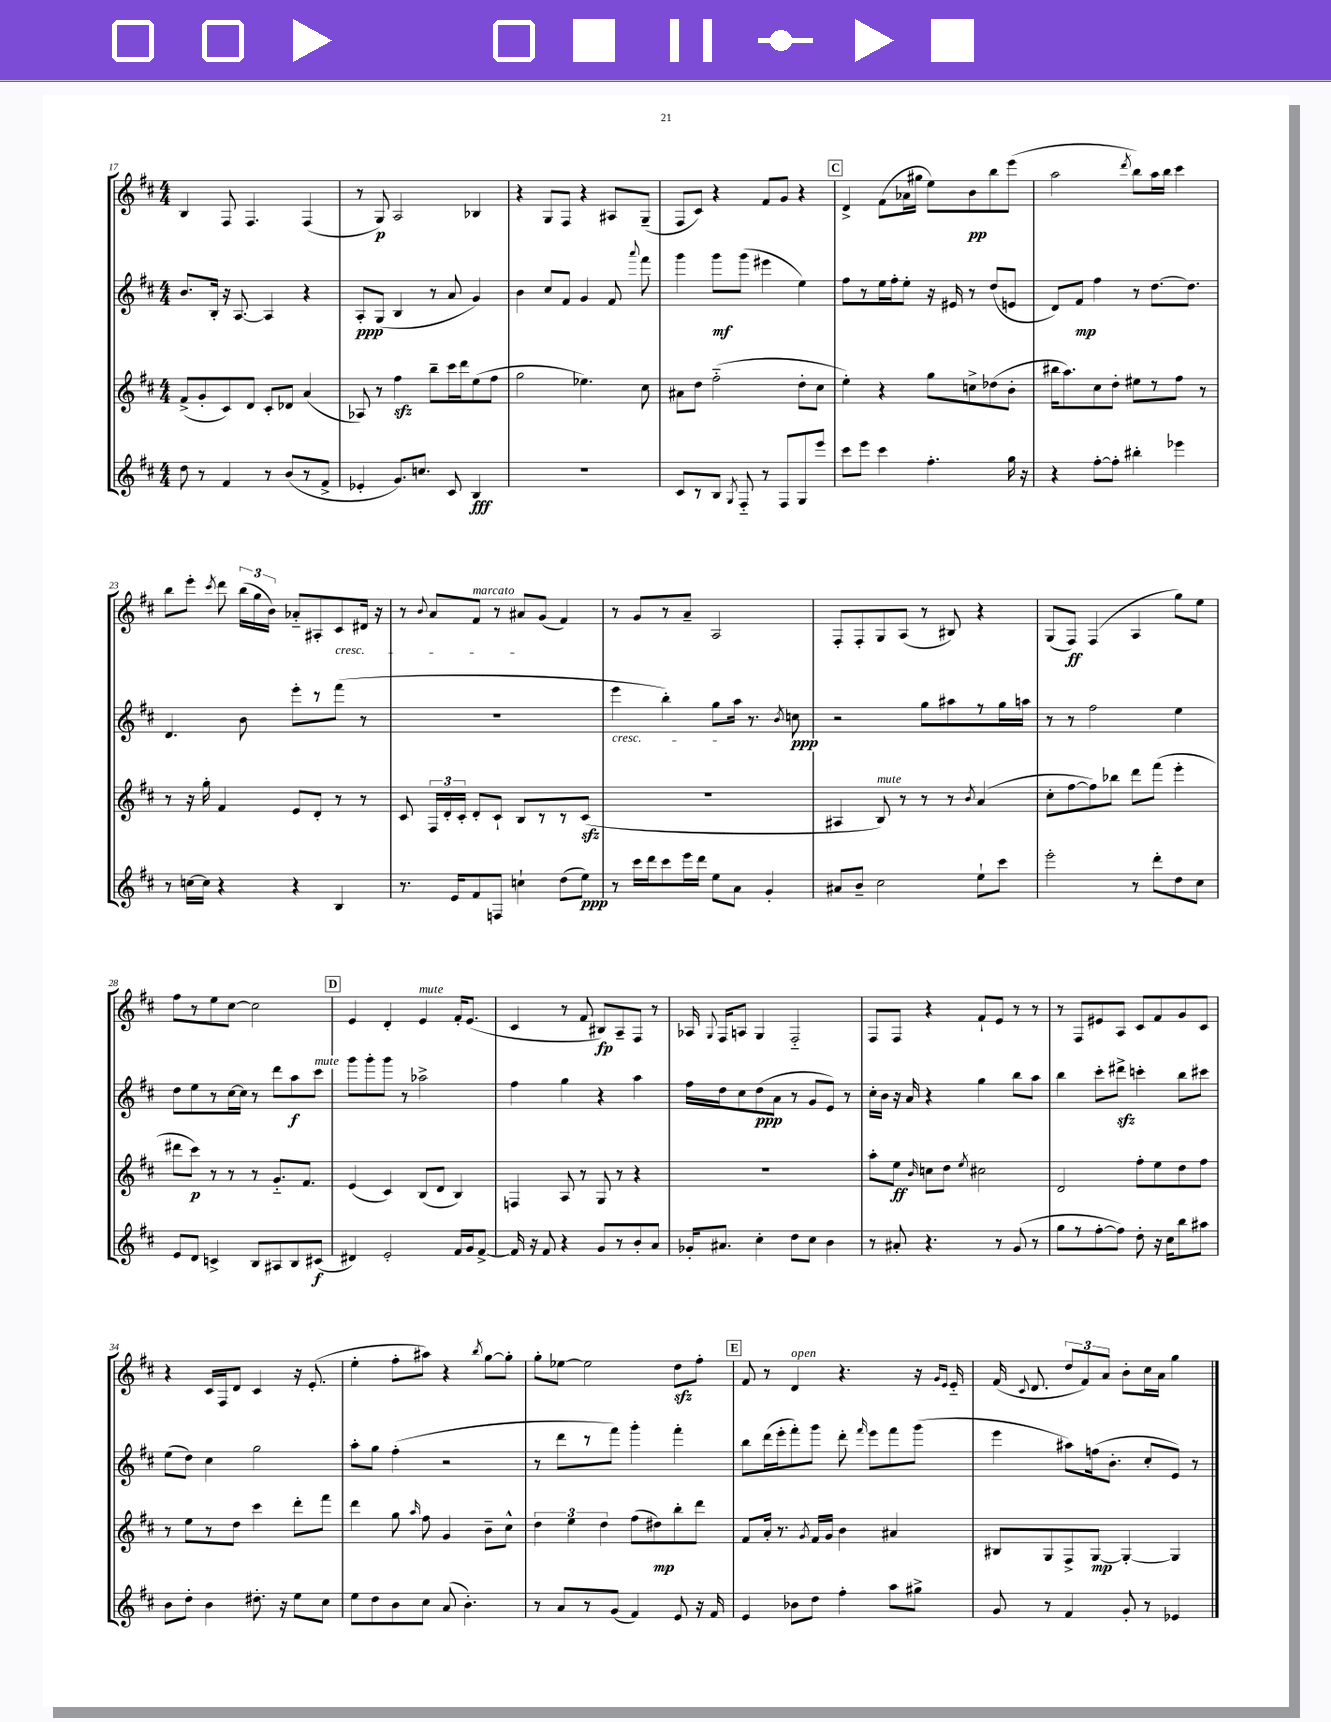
<<
\new StaffGroup <<
\new Staff = "s0" {
    \clef treble \key d \major \numericTimeSignature \time 4/4
    \autoBeamOff b4 fis8 fis4. fis4( |
    r8 g8\p) a2 bes4 |
    r4 g8[ fis8] r4 ais8[ g8]--( |
    fis8[ cis'8]) r4 fis'8[ g'8] r4 |
    \mark \markup { \box "C" } d'4-> fis'8[( aes'16 gis''16] e''8[) b'8\pp b''8 e'''8]( |
    a''2 \acciaccatura { d'''8 } b''8[) a''16 b''16] cis'''4 |
    b''8[ e'''8]-. \acciaccatura { cis'''8 } d'''8 \tuplet 3/2 { b''16[( g''16 b'16]) } aes'8[-_ ais8-. cis'8\cresc dis'16] r16 |
    r8 \appoggiatura { b'8 } a'8[ fis'8]^\markup { \italic "marcato" } r8 ais'8[\! g'8]( fis'4) |
    r8 g'8[ r8 a'8]-- a2 |
    fis8[-. fis8-. g8 a8]( r8 bis8) r4 |
    g8[( fis8]\ff) fis4( a4 g''8[) e''8] |
    fis''8[ r8 e''8 cis''8]~ cis''2 |
    \mark \markup { \box "D" } e'4 d'4-. e'4^\markup { \italic "mute" } fis'16[-. e'8.]( |
    cis'4 r8 fis'8 bis8[\fp) a8-- fis8] r8 |
    aes16 \appoggiatura { g8 } fis16[ a8] g4 fis2-_ |
    fis8[ fis8] r4 fis'8[-! e'8] r8 r8 |
    r8 fis8[ eis'8 a8] cis'8[ fis'8 g'8 cis'8] |
    r4 cis'16[ fis16 d'8] cis'4 r16 e'8.-.( |
    e''4-. fis''8[-. ais''8]) r4 \acciaccatura { b''8 } g''8[~ g''8]-. |
    g''8[-. ees''8]~ ees''2 d''8[\sfz fis''8]-. |
    \mark \markup { \box "E" } fis'8 r8 d'4^\markup { \italic "open" } r4. r16 \grace { g'16[ e'16] } e'16-_ |
    fis'16( \appoggiatura { cis'8 } d'8. \tuplet 3/2 { d''8[ fis'8) a'8] } b'8[-. cis''16 a'16] g''4 \bar "|." |
}
\new Staff = "s1" {
    \clef treble \key d \major \numericTimeSignature \time 4/4
    \autoBeamOff b'8.[ b16]-. r16 a8.~ a4 r4 |
    a8[-.\ppp g8]( b4 r8 a'8 g'4) |
    b'4 cis''8[ fis'8] g'4 fis'8 \appoggiatura { a'''8 } fis'''8 |
    g'''4 g'''8[\mf g'''8]( eis'''4 e''4) |
    \mark \markup { \box "C" } fis''8[ r8 e''16 fis''16-. e''8]-. r16 eis'16 r8 d''8[( e'8] |
    d'8[) fis'8]\mp fis''4 r8 d''8.[~ d''8.] |
    d'4. b'8 e'''8[-. r8 fis'''8]( r8 |
    R1 |
    e'''4\cresc b''4-.) g''8[ a''16]\! r8. \acciaccatura { b'8 } c''8\ppp |
    r2 g''8[ ais''8 r8 g''16 a''16] |
    r8 r8 fis''2 e''4 |
    d''8[ e''8 r8 cis''16~ cis''16] r8 d'''8[ a''8\f cis'''8]^\markup { \italic "mute" } |
    \mark \markup { \box "D" } g'''8[ g'''8-. g'''8] r8 aes''2-> |
    fis''4 g''4 r4 a''4 |
    fis''16[ d''16 cis''8 d''8\ppp( a'8] r8 g'8[ e'8]) r8 |
    cis''16[-. b'16] r16 a'16 r4 g''4 b''8[ a''8] |
    b''4 cis'''8[-. dis'''8]->\sfz c'''4-. b''8[ cis'''8] |
    e''8[( d''8]) cis''4 g''2 |
    a''8[-. g''8] fis''4-.( r2 |
    r8 d'''8[ r8 fis'''8]) g'''4-. fis'''4-. |
    \mark \markup { \box "E" } b''8[ d'''16( e'''16-. fis'''8-.) g'''8] d'''8-. \grace { fis'''16 } e'''8[ fis'''8 g'''8]( |
    e'''4 ais''8[) f''16( b'8.]-. cis''8[-. e'8]) r8 \bar "|." |
}
\new Staff = "s2" {
    \clef treble \key d \major \numericTimeSignature \time 4/4
    \autoBeamOff fis'8[->( g'8-. cis'8) d'8] cis'8[-. des'8] a'4( |
    aes8) r8 fis''4\sfz b''8[-- cis'''16 d'''16 e''8( fis''8] |
    g''2 ees''4.) cis''8 |
    ais'8[ d''8] fis''2-_( d''8[-. cis''8] |
    \mark \markup { \box "C" } e''4-.) r4 g''8[ c''8-> des''8( b'8]-. |
    bis''16[ a''8.) cis''8 d''8]-. eis''8[ r8 fis''8] r8 |
    r8 r16 g''16-. fis'4 e'8[ d'8]-. r8 r8 |
    cis'8 \tuplet 3/2 { fis16[ d'16-. cis'16]-. } d'8[-. cis'8]-! b8[ r8 r8 cis'8]\sfz( |
    R1 |
    ais4 b8^\markup { \italic "mute" }) r8 r8 r8 \acciaccatura { b'8 } a'4( |
    cis''8[-. fis''8~ fis''8) bes''8] d'''8[ fis'''8]( e'''4-. |
    dis'''8[ cis'''8]\p) r8 r8 r8 g'8.[-_ fis'8.] |
    \mark \markup { \box "D" } e'4( cis'4) b8[( d'8] b4) |
    f4 a8 r8 g8 r8 r4 |
    R1 |
    a''8[-. e''8]\ff \grace { b'16 } c''8[ d''8] \acciaccatura { e''8 } cis''2 |
    d'2 fis''8[-. e''8 d''8 fis''8] |
    r8 e''8[ r8 d''8] cis'''4 d'''8[-. fis'''8] |
    d'''4 g''8 \grace { a''16 } fis''8 g'4 b'8[-- cis''8]-^ |
    \tuplet 3/2 { d''4 e''4 d''4 } fis''8[( dis''8\mp) b''8-. d'''8] |
    \mark \markup { \box "E" } fis'8[ a'16]-. r8. \acciaccatura { g'8 } fis'16[ g'16] b'4 ais'4 |
    bis8[ g8 fis8-> g8]~\mp g4~-. g4 \bar "|." |
}
\new Staff = "s3" {
    \clef treble \key d \major \numericTimeSignature \time 4/4
    \autoBeamOff d''8 r8 fis'4 r8 b'8[( r8 fis'8]-> |
    ees'4-. g'8.[) c''8.] cis'8 b4\fff |
    R1 |
    cis'8[ r8 b8] \acciaccatura { g8 } fis8-_ r8 fis8[ g8 e'''8] |
    \mark \markup { \box "C" } cis'''8[ e'''8] cis'''4 fis''4.-. g''16 r16 |
    r4 fis''8[~-. fis''8]-. bis''4-. ees'''4 |
    r8 c''16[~ c''16] r4 r4 b4 |
    r8. e'16[ fis'8 f8] c''4-! d''8[( e''8]\ppp) |
    r8 cis'''16[ d'''16 cis'''8 e'''16 d'''16] e''8[ a'8] g'4-. |
    ais'8[ b'8]-- cis''2 e''8[-! cis'''8] |
    e'''2-. r8 d'''8[-. d''8 cis''8] |
    e'8[ d'8] c'4-> b8[ ais8 b8 cis'8]\f( |
    \mark \markup { \box "D" } dis'4) e'2-. fis'16[ g'16 fis'8]~-> |
    fis'16 r16 fis'8 r4 g'8[ r8 b'8-. a'8] |
    ges'16[-. ais'8.] cis''4-. d''8[ cis''8] b'4 |
    r8 ais'8-. r4. r8 g'8( r8 |
    g''8[ r8 fis''8~-. fis''8]) d''8-. r16 cis''16[ b''8 ais''8] |
    b'8[ d''8]-. b'4 dis''8.-. r16 e''8[ cis''8] |
    e''8[ d''8 b'8 cis''8] a'8( b'4.-.) |
    r8 a'8[ r8 g'8]( fis'4) e'8 r16 fis'16 |
    \mark \markup { \box "E" } e'4 bes'8[ d''8] fis''4-. a''8[ gis''8]-> |
    g'8 r8 fis'4 g'8-. r8 ees'4 \bar "|." |
}
>>
>>
\layout { \context { \Score currentBarNumber = #17 } }
